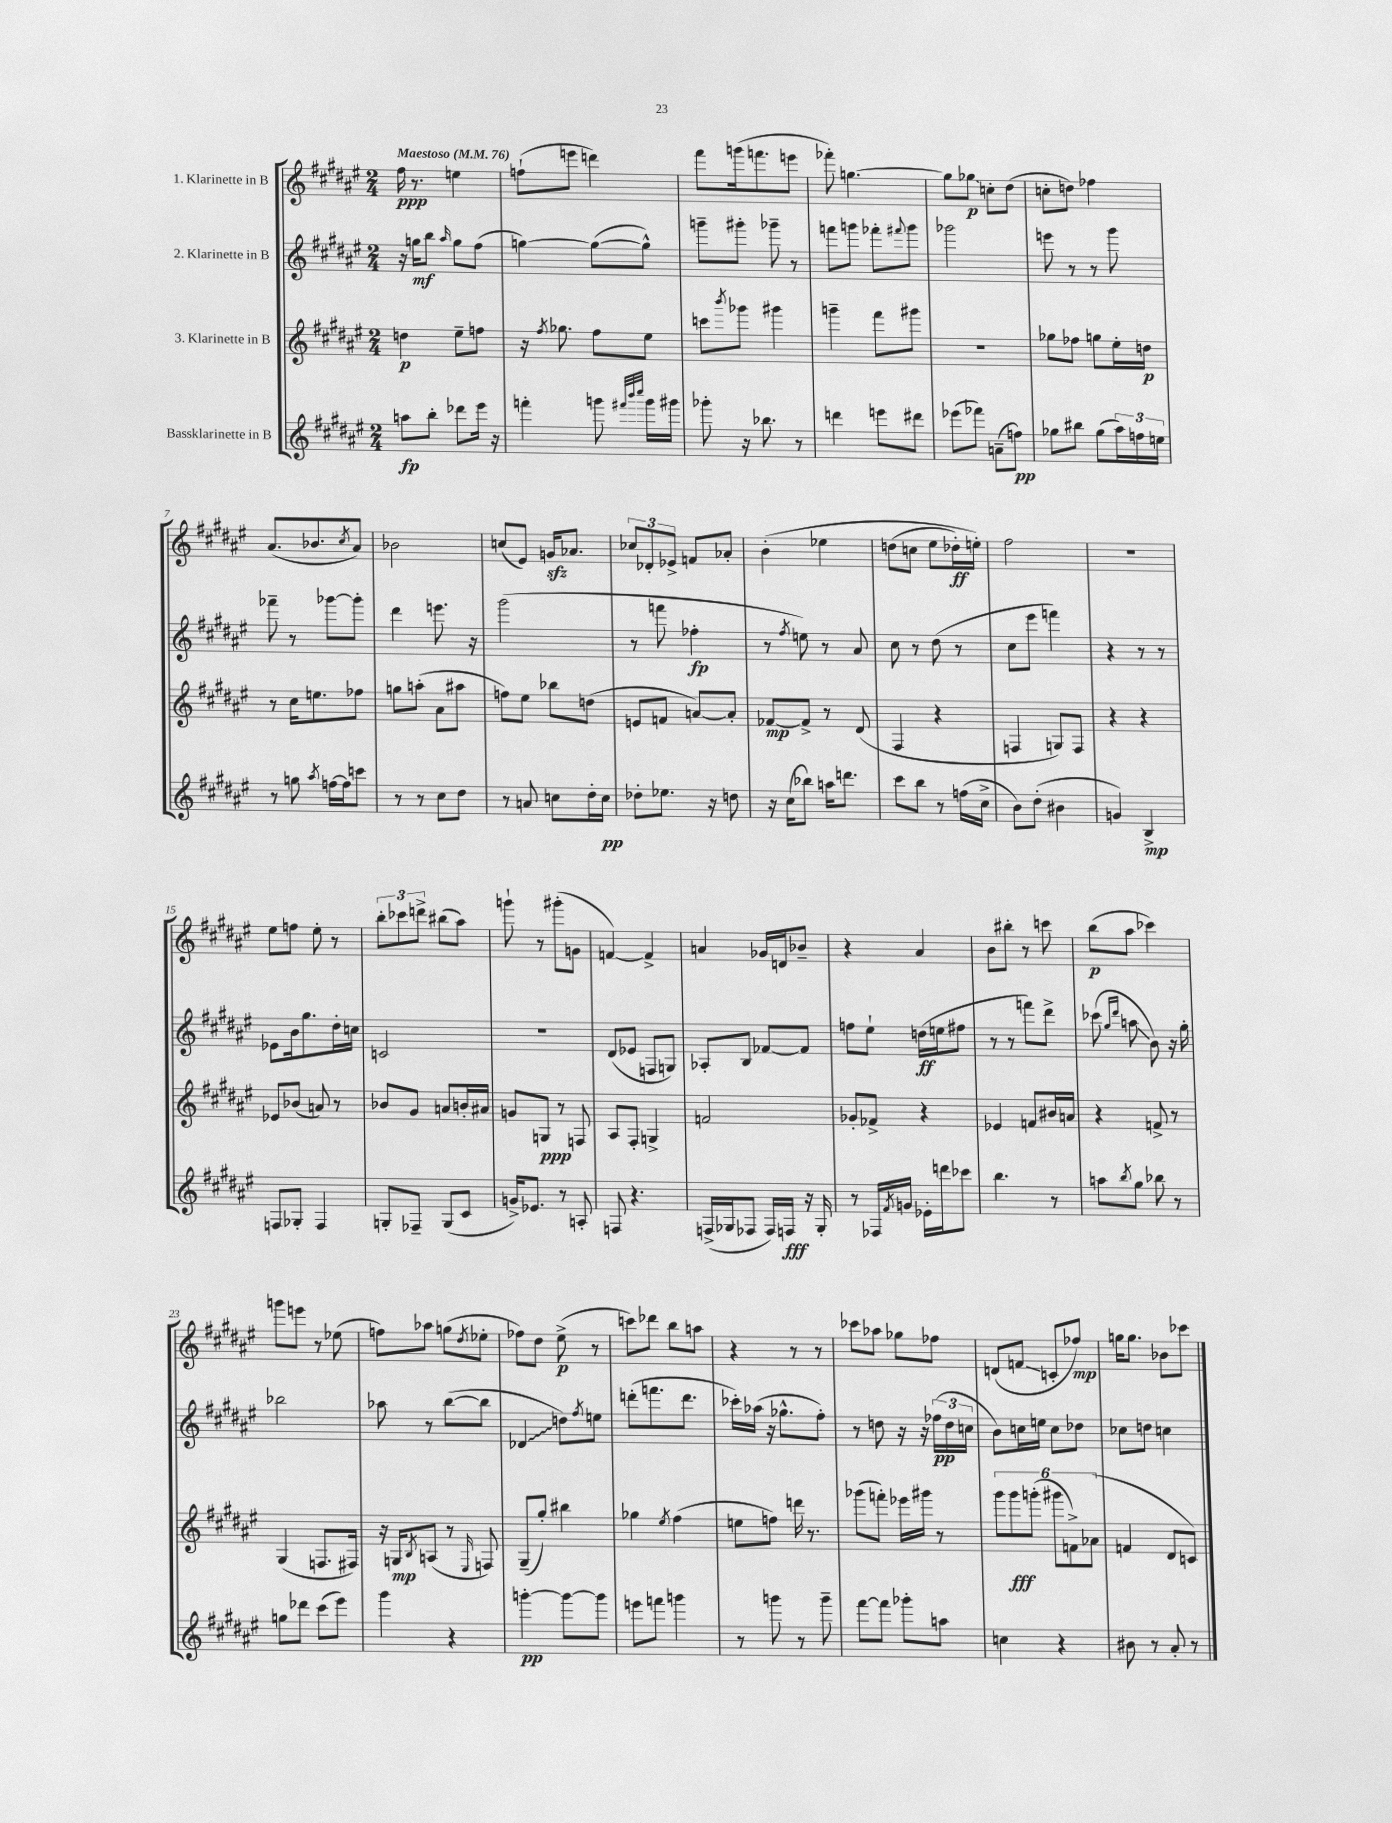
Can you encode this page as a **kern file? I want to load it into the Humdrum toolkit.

**kern	**kern	**kern	**kern
*staff4	*staff3	*staff2	*staff1
*clefG2	*clefG2	*clefG2	*clefG2
*k[f#c#g#d#a#e#]	*k[f#c#g#d#a#e#]	*k[f#c#g#d#a#e#]	*k[f#c#g#d#a#e#]
*M2/4	*M2/4	*M2/4	*M2/4
*MM76	*MM76	*MM76	*MM76
8aa\L	4dd\	16r	16ff#\
.	.	16gg\LK	8.r
8bb'\J	.	8bb\J	.
.	.	16qqaa#/	.
8ddd-\L	8ee#~\L	8gg\L	4ee\
16eee#\Jk	8ff\J	(8ff#\J	.
16r	.	.	.
=	=	=	=
4fff'\	16r	[4gg\)	(8ff`\L
.	8qff#/	.	.
.	8.gg-\	.	.
.	.	.	8eee\J
8ggg\	8ff#\L	(8gg\_L	4ddd\)
32qqfff#/LLL	.	.	.
32qqbbb/	.	.	.
32qqcccc#/JJJ	.	.	.
16ggg\LL	8ee#\J	8gg^^\]J)	.
16ggg#\JJ	.	.	.
=	=	=	=
8ggg-'\	8ccc\L	8ggg~\L	8fff#\L
.	8qbbb/	.	.
16r	8ggg-\J	8ggg#'\J	(16ggg\k
8.bb-\	.	.	8.fff\
.	4ggg#\	8ggg-~\	.
8r	.	8r	8eee\J
=	=	=	=
4ddd\	4ggg~\	8fff\L	8fff-'\)
.	.	8ggg\J	[4.gg\
8eee\L	8fff#\L	8fff-'\L	.
.	.	8qqfff#/	.
8ddd#\J	8ggg#\J	8ggg\J	.
=	=	=	=
(8eee-\L	2r	2ggg-\	8gg\]L
8fff-\J)	.	.	8gg-\J
(8a~\L	.	.	8cc'\L
8ff\J)	.	.	(8dd#\J
=	=	=	=
8gg-\L	8gg-\L	8eee\	8cc'\L
8bb#\J	8ff-\J	8r	8dd\J)
(8gg-\L	8gg\L	8r	4ff-\
24aa#\L)	16ee#'\L	8ggg#\	.
24ff\	.	.	.
.	16dd\JJ	.	.
24ee\JJ	.	.	.
=	=	=	=
8r	8r	8fff-~\	(8.a#/L
8gg\	16cc#\LK	8r	.
.	8.ee\	.	8.b-/
8qaa#/	.	.	.
[16ff\LL	.	[8ggg-\L	.
16ff\]J	.	.	.
.	.	.	8qcc#/
8ccc\J	8ff-\J	8ggg-'\]J	8a#/J)
=	=	=	=
8r	8gg\L	4ddd#\	2b-\
8r	(8aa'\J	.	.
8cc#\L	8a#\L	8.eee\	.
8dd#\J	8aa#\J	.	.
.	.	16r	.
=	=	=	=
8r	8ff\L)	(2ggg#\	(8cc/L
8a/	8ee#\J	.	8e#/J)
8cc\L	8bb-\L	.	16g/LK
.	.	.	8.a-/J
16dd#'\L	(8dd\J	.	.
16cc\JJ	.	.	.
=	=	=	=
8dd-'\L	8e/L	8r	12cc-/L
.	.	.	12d-'/
8.ee-\J	8f/J	8fff\	.
.	.	.	12e-^/J
.	[8a/L)	4ff-'\	8f/L
16r	.	.	.
8dd\	8a'/]J	.	8a-'/J
=	=	=	=
16r	[8f-/L	8r	&(4b'\
(16cc#\LK	.	.	.
.	.	8qff#/	.
8bb-\J)	8f-^/]J	8ee\)	.
16aa\LK	8r	8r	4ee-\
8.ddd\J	.	.	.
.	(8d#/	8a#/	.
=	=	=	=
8ccc#\L	4F#/	8cc#\	(8dd\L
8bb\J	.	8r	8cc\J
8r	4r	(8dd#\	8ee#\L
(16ff\LL	.	8r	16dd-'\L)
16cc#^\JJ	.	.	16ee'\JJ&)
=	=	=	=
8b\L)	4F/	8cc#\L	2ff#\
(8dd#'\J	.	8eee#\J	.
4b#\	8G/L)	4fff\)	.
.	8F/J	.	.
=	=	=	=
4g/)	4r	4r	2r
4B^/	4r	8r	.
.	.	8r	.
=	=	=	=
8F/L	8e-/L	8e-\L	8ee#\L
8G-'/J	(8b-/J	16b\k	8ff\J
.	.	8.gg#\	.
4F/	8a/)	.	8ee#'\
.	8r	16dd#'\L	8r
.	.	16cc\JJ	.
=	=	=	=
8G'/L	8b-/L	2c/	12bb'\L
.	.	.	12ccc-\
8F-~/J	8g#/J	.	.
.	.	.	12ddd^\J
(8G/L	8a/L	.	(8bb#\L
8c#/J	16b'/L	.	8aa#\J)
.	16a#/JJ	.	.
=	=	=	=
16g^/LK)	8g/L	2r	8ggg`\
8.e-/J	.	.	.
.	8G/J	.	8r
8r	8r	.	(8ggg#'\L
8A'/	8F/	.	8g\J
=	=	=	=
8F/	8A#/L	(8d#/L	[4f/)
4.r	8F#'/J	8e-/J	.
.	4G^/	8F/L	4f^/]
.	.	8G/J)	.
=	=	=	=
(16F^/LL	2f/	8A-'/L	4a/
16G-/J	.	.	.
8F-/J	.	8B/J	.
16F-/LL)	.	[8f-/L	16g-/LL
16F/JJ	.	.	16d/J
16r	.	8f-/]J	8b-~/J
16G-'/	.	.	.
=	=	=	=
8r	8g-'/L	8ff\L	4r
16F-/LL	8f-^/J	8ee#`\J	.
8qf#/	.	.	.
16g/JJ	.	.	.
16e-'\LL	4r	(16dd\LL	4a#/
16ddd\J	.	16ee\J	.
8ccc-\J	.	8ff#\J	.
=	=	=	=
4.bb\	4e-/	8r	8b\L
.	.	8r	8bb#'\J
.	8f/L	8fff\L)	8r
8r	16b#/L	8ddd#^\J	8ccc\
.	16a/JJ	.	.
=	=	=	=
8aa\L	4r	(8ccc-\	(8bb\L
.	.	16qqgg#/LL	.
8qbb/	.	16qqddd#/JJ	.
8gg#\J	.	8aa\	8aa#\J
8bb-\	8f^/	8b\)	4ccc-\)
8r	8r	16r	.
.	.	16gg#'\	.
=	=	=	=
8gg\L	(4G#/	2bb-\	8ggg\L
8ddd-\J	.	.	8eee\J
(8ccc#\L	8.F/L	.	8r
8eee#\J)	.	.	(8ee-\
.	16F#/Jk)	.	.
=	=	=	=
4ggg#\	16r	8aa-\	8ff\L)
.	16G/LK	.	.
.	8qB/	.	.
.	(8A/J	8r	8aa-\J
4r	8r	([8bb\L	(8gg\L
.	16qqE#/	.	8qdd#/
.	8F/)	8bb\]J	8ee-'\J
=	=	=	=
[4ggg'\	(8G#~/L	4d-/	8ff-\L)
.	8gg#'/J)	.	8dd#\J
8ggg\_L	4bb#\	8dd\L)	(8ee#^\
.	.	8qff#/	.
8ggg\]J	.	8ee\J	8r
=	=	=	=
8eee\L	4gg-\	(8ddd'\L	8ccc\L)
8fff\J	.	8.fff\	8ddd-\J
.	8qee#/	.	.
4ggg\	(4ff#\	.	8bb\L
.	.	8.ddd\J	.
.	.	.	8aa\J
=	=	=	=
8r	8ee\L	16ccc-'\LL)	4r
.	.	(16aa-\JJ	.
8ggg\	8ff\J)	16r	.
.	.	8.gg-^^\L	.
8r	16ddd\	.	8r
.	8.r	.	.
8ggg~\	.	8ff#'\J)	8r
=	=	=	=
[8fff#\L	(8ggg-\L	8r	8ccc-\L
8fff#\]J	8fff'\J)	8dd\	8aa-\J
8ggg-'\L	16eee-\LL	16r	8gg-\L
.	16ggg#\JJ	16r	.
8aa\J	8r	(24ff-\LL	8ff-\J
.	.	24dd\	.
.	.	24cc\JJ	.
=	=	=	=
4cc\	12ggg#\L	8b\L)	(8d/L
.	12ggg#\	.	.
.	.	16cc\L	8f/J
.	(12ggg'\J	.	.
.	.	16ee\JJ	.
4r	12ggg#\L	8cc\L	8c'/L
.	12f^\)	.	.
.	.	8dd-\J	8ff-/J)
.	(12a-\J	.	.
=	=	=	=
8b#\	4f/	8cc-\L	16gg\LK
.	.	.	8.gg\J
8r	.	8dd\J	.
8a#'/	8d#/L	4cc\	8b-\L
8r	8c/J)	.	8ccc-\J
==	==	==	==
*-	*-	*-	*-
